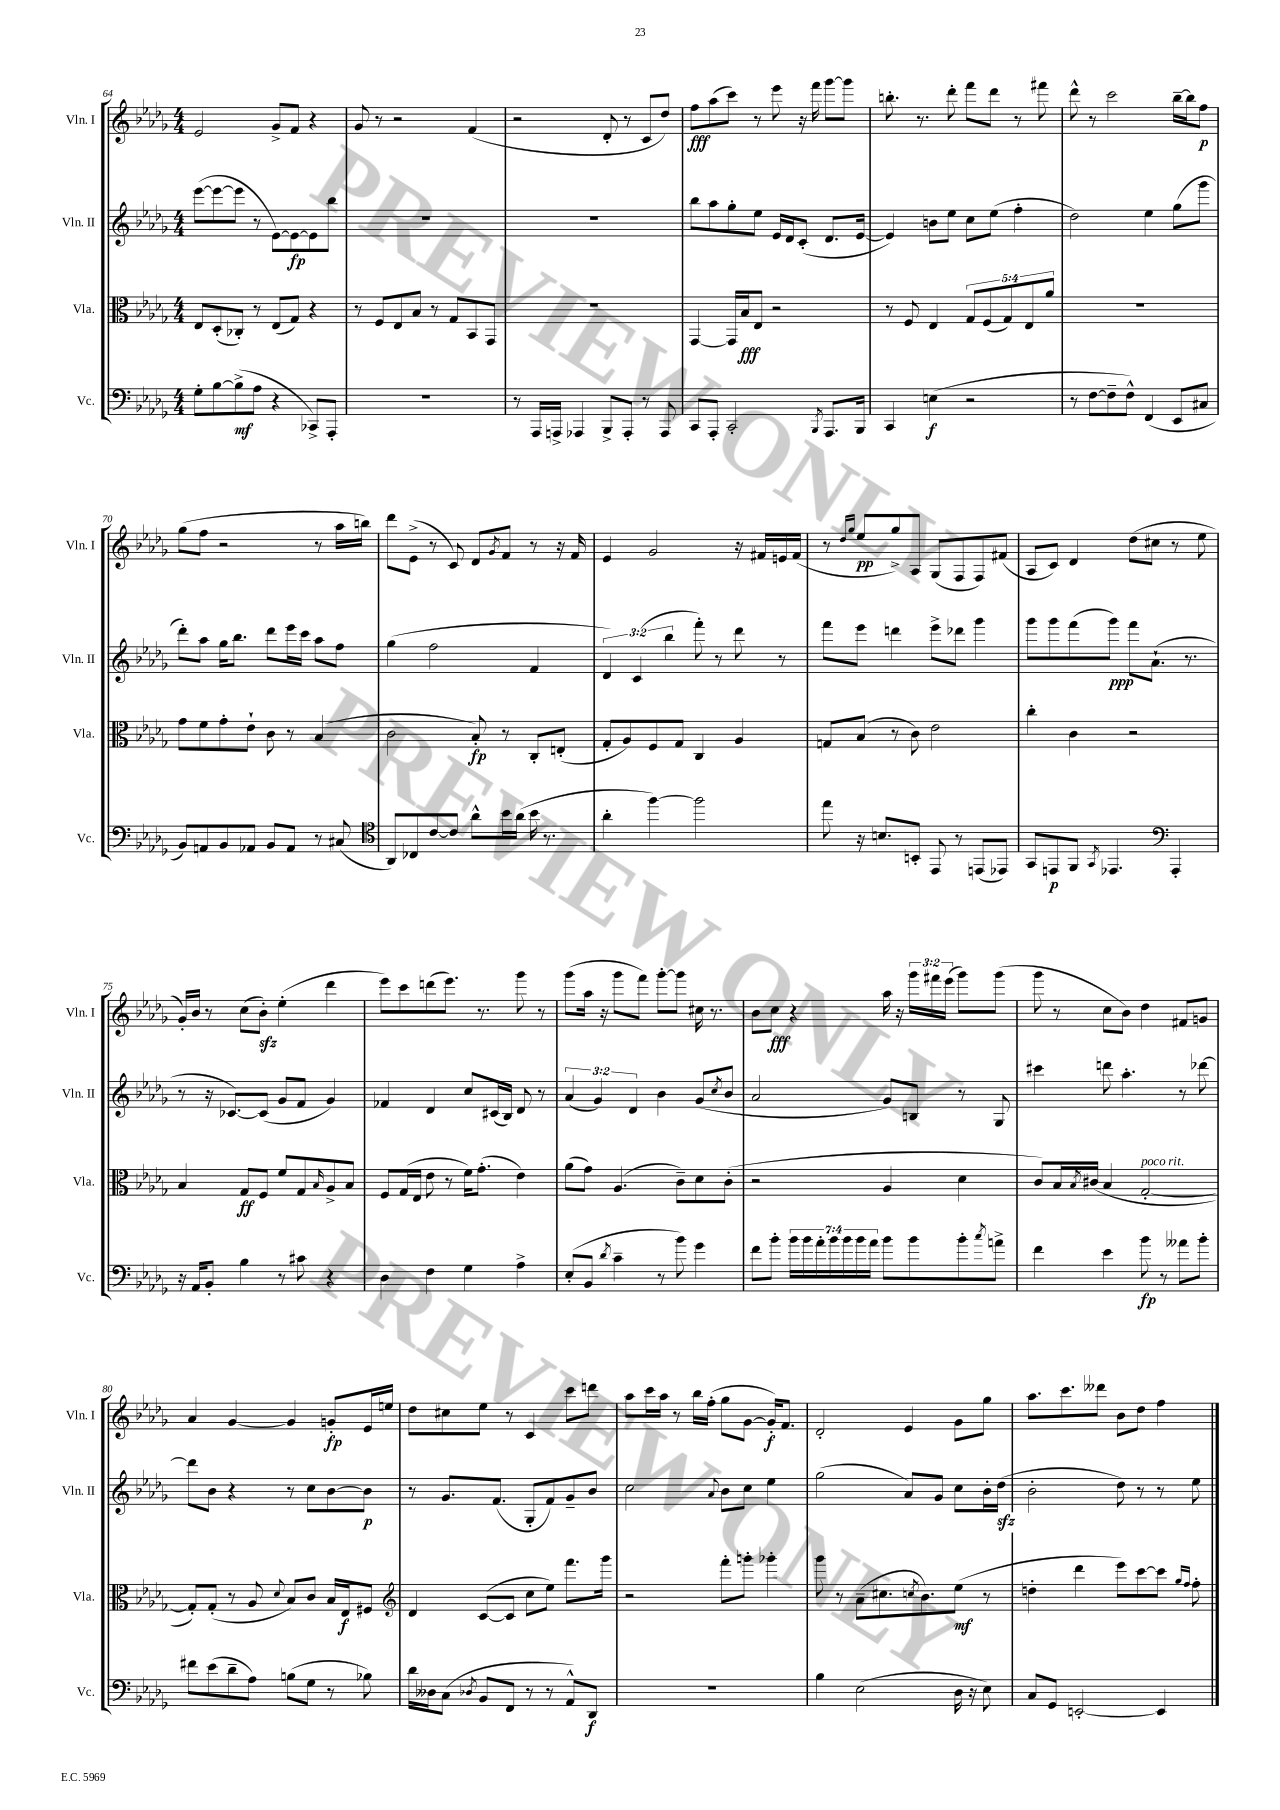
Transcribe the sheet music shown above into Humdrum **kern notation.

**kern	**kern	**kern	**kern
*staff4	*staff3	*staff2	*staff1
*clefF4	*clefC3	*clefG2	*clefG2
*k[b-e-a-d-g-]	*k[b-e-a-d-g-]	*k[b-e-a-d-g-]	*k[b-e-a-d-g-]
*M4/4	*M4/4	*M4/4	*M4/4
8G-'\L	8E-/L	([8eee-\L	2e-/
[8B-\	(8D-'/	8eee-\_	.
(8B-^\]	8C-'/J)	8eee-\]J	.
8A-\J	8r	8r	.
4r	(8E-/L	[8e-\L)	8g-^/L
.	8G-/J)	8e-\_	8f/J
8CC-^/L)	4r	8e-\]	4r
8AAA-'/J	.	8bb-\J	.
=	=	=	=
1r	8r	1r	8g-/
.	8F/L	.	8r
.	8E-/	.	2r
.	8B-/J	.	.
.	8r	.	.
.	8G-/L	.	.
.	8BB-/	.	(4f/
.	8GG-/J	.	.
=	=	=	=
8r	1r	1r	2r
16AAA-/LL	.	.	.
16AAA^/JJ	.	.	.
4AAA-/	.	.	.
8BBB-^/L	.	.	8d-'/
8AAA-'/J	.	.	8r
8r	.	.	8c/L
8AAA-/	.	.	8dd-/J)
=	=	=	=
8CC/L	[4GG-/	8bb-\L	8ff\L
8AAA-'/J	.	8aa-\	(8aa-\
2CC'/	16GG-/]LL	8gg-'\	8ccc\J)
.	16B-/J	.	.
.	8E-/J	8ee-\J	8r
.	2r	16e-/LL	8eee-\
.	.	16d-/J	.
.	.	(8c'/J	16r
.	.	.	16fff\
8qBBB-/	.	.	.
8.AAA-/L	.	8.d-/L	[8ggg-\L
.	.	.	8ggg-\]J
16BBB-/Jk	.	[16e-/Jk	.
=	=	=	=
4CC/	8r	4e-/])	8.bb'\
.	8F/	.	.
.	.	.	8.r
(4E\	4E-/	8b\L	.
.	.	8ee-\J	8ddd-'\
2r	10G-/L	8cc\L	8fff\L
.	(10F/	.	.
.	.	(8ee-\J	8ddd-\J
.	10G-/)	.	.
.	.	4ff'\	8r
.	10E-/	.	.
.	.	.	8fff#\
.	10a-/J	.	.
=	=	=	=
8r	1r	2dd-\)	8ddd-^^\
[8F\L	.	.	8r
8F~\]	.	.	2ccc\
8F^^\J)	.	.	.
(4FF/	.	4ee-\	.
8EE-/L	.	(8gg-\L	[16bb-~\LL
.	.	.	16bb-\]J
8C#/J	.	8ggg-\J	8ff\J
=	=	=	=
8BB-/L)	8g-\L	8ddd-'\L)	(8gg-\L
8AA/	8f\	8aa-\J	8ff\J
8BB-/	8g-'\	16gg-\LK	2r
.	.	8.bb-\J	.
8AA-/J	8e-`\J	.	.
8BB-/L	8c\	8ddd-\L	.
8AA-/J	8r	16eee-\L	.
.	.	16ccc\JJ	.
8r	(4B-/	8aa-\L	8r
(8C#/	.	8ff\J	16aa-\LL
.	.	.	16bb\JJ)
=	=	=	=
*clefC4	*	*	*
8AA-/L)	2c\	(4gg-\	8ddd-\L
8C-/	.	.	(8e-^\J
[8c/	.	2ff\	8r
8c/]J	.	.	8c/)
8a-^^\L	8B-'/)	.	8d-/L
.	.	.	8qg-/
16b-\L	8r	.	8f/J
(16a-\JJ	.	.	.
16b-\	8C'/L	4f/	8r
8.r	.	.	.
.	(8E'/J	.	16r
.	.	.	16f/
=	=	=	=
4a-'\	8G-'/L	6d-/)	4e-/
.	8A-/)	.	.
.	.	(6c/	.
[4ff\)	8F/	.	2g-/
.	.	6bb-\	.
.	8G-/J	.	.
2ff\]	4C/	8fff'\)	.
.	.	8r	.
.	4A-/	8ddd-\	16r
.	.	.	16f#/LL
.	.	8r	16e/
.	.	.	(16f#/JJ
=	=	=	=
8ee-\	8G/L	8fff\L	8r
.	.	.	16qqdd-/LL
.	.	.	16qqgg-/JJ
16r	(8B-/J	8eee-\J	8ee-/L
8.B/L	.	.	.
.	8r	4ddd\	8gg-^/)
8BB'/J	8c\)	.	8A-/J
8EE-/	2e-\	8eee-^\L	(8G-/L
8r	.	8ddd-\J	8F/
(8EE/L	.	4ggg-\	8F/)
8EE-/J)	.	.	(8f#/J
=	=	=	=
8GG-/L	4cc'\	8ggg-\L	8A-/L
8EE/	.	8ggg-\	8c/J)
8FF/J	4c\	(8fff\	4d-/
8qGG-/	.	.	.
4.EE-/	.	8ggg-\J)	.
.	2r	8fff\L	(8dd-\L
.	.	(8.a-`\J	8cc#\J
*clefF4	*	*	*
4AAA-'/	.	.	8r
.	.	8.r	.
.	.	.	8ee-\
=	=	=	=
16r	4B-/	8r	16g-'/LL)
16AA-/LK	.	.	16b-/JJ
8BB-'/J	.	16r	8r
.	.	[8.c-/L)	.
4B-\	8G-/L	.	(8cc\L
.	8F/J	(8c-/]J	8b-'\J)
8r	8f/L	8g-/L	(4ee-'\
8c#\	8G-/	8f/J	.
.	16qqB-/	.	.
4r	8A-^/	4g-/)	4ddd-\
.	8B-/J	.	.
=	=	=	=
4D-\	8F/L	4f-/	8eee-\L)
.	(16G-/L	.	8ccc\
.	16E-/JJ	.	.
4F\	8e-\	4d-/	(8ddd\
.	8r	.	8.eee-\J)
4G-\	16f\LK)	8cc/L	.
.	(8.g-'\J	.	8.r
.	.	(16c#/L	.
.	.	16B-/JJ)	.
4A-^\	4e-\)	8d-/	8ggg-\
.	.	8r	8r
=	=	=	=
(8E-'/L	(8a-\L	(6a-/	(8ggg-\L
8BB-/J	8g-\J)	.	16aa-\Jk
.	.	6g-/)	.
.	.	.	16r
8qd-/	.	.	.
4c~\	(4.A-/	.	8ggg-\L
.	.	6d-/	.
.	.	.	8fff\J)
8r	.	4b-\	[8ggg-'\L
8b-\)	8c~\L)	.	8ggg-\]J
4g-\	8d-\	(8g-/L	16cc#\
.	.	.	8.r
.	.	8qcc/	.
.	(8c'\J	8b-/J	.
=	=	=	=
8f\L	2r	2a-/	8b-\L
8b-'\J	.	.	8cc\J
28b-\LL	.	.	4r
28b-\	.	.	.
28a-'\	.	.	.
28b-\	.	.	.
28b-\	.	.	.
28b-\	.	.	.
28a-\JJ	.	.	.
8b-\L	4A-/	8g-/L)	16aa-\
.	.	.	16r
8b-\	.	8B/J	24ggg-\LL
.	.	.	24fff#\
.	.	.	(24eee-\JJ
8b-'\	4d-\	8r	8ggg-\L)
8qcc/	.	.	.
8a^\J	.	8G-/	(8ggg-\J
=	=	=	=
4f\	8c/L)	4ccc#\	8ggg-\
.	16B-/L	.	8r
.	8qB-/	.	.
.	(16c#/JJ	.	.
4e-\	4B-/	8ddd\	8cc\L
.	.	4.aa-'\	8b-\J)
8b-\	[2G-'/	.	4dd-\
8r	.	.	.
8a--\L	.	8r	8f#/L
8b-'\J	.	[8ddd-\	8g/J
=	=	=	=
8f#\L	8G-'/]L)	8ddd-\]L	4a-/
(8e-\	(8G-'/J	8b-\J	.
8d-~\	8r	4r	[4g-/
8A-\J)	8A-/	.	.
.	8qqd-/	.	.
(8B\L	8B-/L)	8r	4g-/]
8G-\J	8c/J	8cc\L	.
8r	16B-/LL	[8b-\	8g'/L
.	16E-/J	.	.
8B-\)	8F#/J	8b-\]J	16e-/L
.	.	.	16ee/JJ
=	=	=	=
*	*clefG2	*	*
16d-\LL	4d-/	8r	8dd-\L
16D--\J	.	.	.
(8C\J	.	8.g-/L	8cc#\
8qD-/	.	.	.
8BB-/L	([8c/L	.	8ee-\J
.	.	(8.f/J	.
8FF/J	8c/]J	.	8r
8r	8cc\L	8G-'/L	4c/
8r	8ee-\J)	8f/)	.
8AA-^^/L)	8.fff\L	8g-~/	8ccc\L
8DD-/J	.	8b-/J	8ddd\J
.	16ggg-\Jk	.	.
=	=	=	=
1r	2r	2cc\	8aa-\L
.	.	.	16ccc\L
.	.	.	16aa-\JJ
.	.	.	8r
.	.	.	16bb-\LL
.	.	.	(16ff'\JJ
.	.	8qqa-/	.
.	8fff'\L	8b-\L	8gg-\L
.	8ggg'\J	8cc\J	[8g-\J
.	4ggg-'\	4ee-\	16g-'/]LK)
.	.	.	8.f/J
=	=	=	=
4B-\	8ggg-\	(2gg-\	2d-'/
.	8r	.	.
(2E-\	(8a-~\L	.	.
.	8.cc#\	.	.
.	.	8a-/L)	4e-/
.	8qcc/	.	.
.	8.b-\)	.	.
.	.	8g-/J	.
16D-\	(8ee-\J	8cc\L	8g-\L
16r	.	.	.
8E-\)	8r	16b-'\L	8gg-\J
.	.	(16dd-\JJ	.
=	=	=	=
8C/L	4dd'\	2b-'\	8.aa-\L
8GG-/J	.	.	.
.	.	.	8.ccc\
[2EE'/	4ddd-\	.	.
.	.	.	8ddd--\J
.	8eee-\L)	8dd-\)	8b-\L
.	[8ccc\	8r	8dd-\J
4EE/]	8ccc\]J	8r	4ff\
.	16qqgg-/LL	.	.
.	16qqff/JJ	.	.
.	8ff'\	8ee-\	.
==	==	==	==
*-	*-	*-	*-
